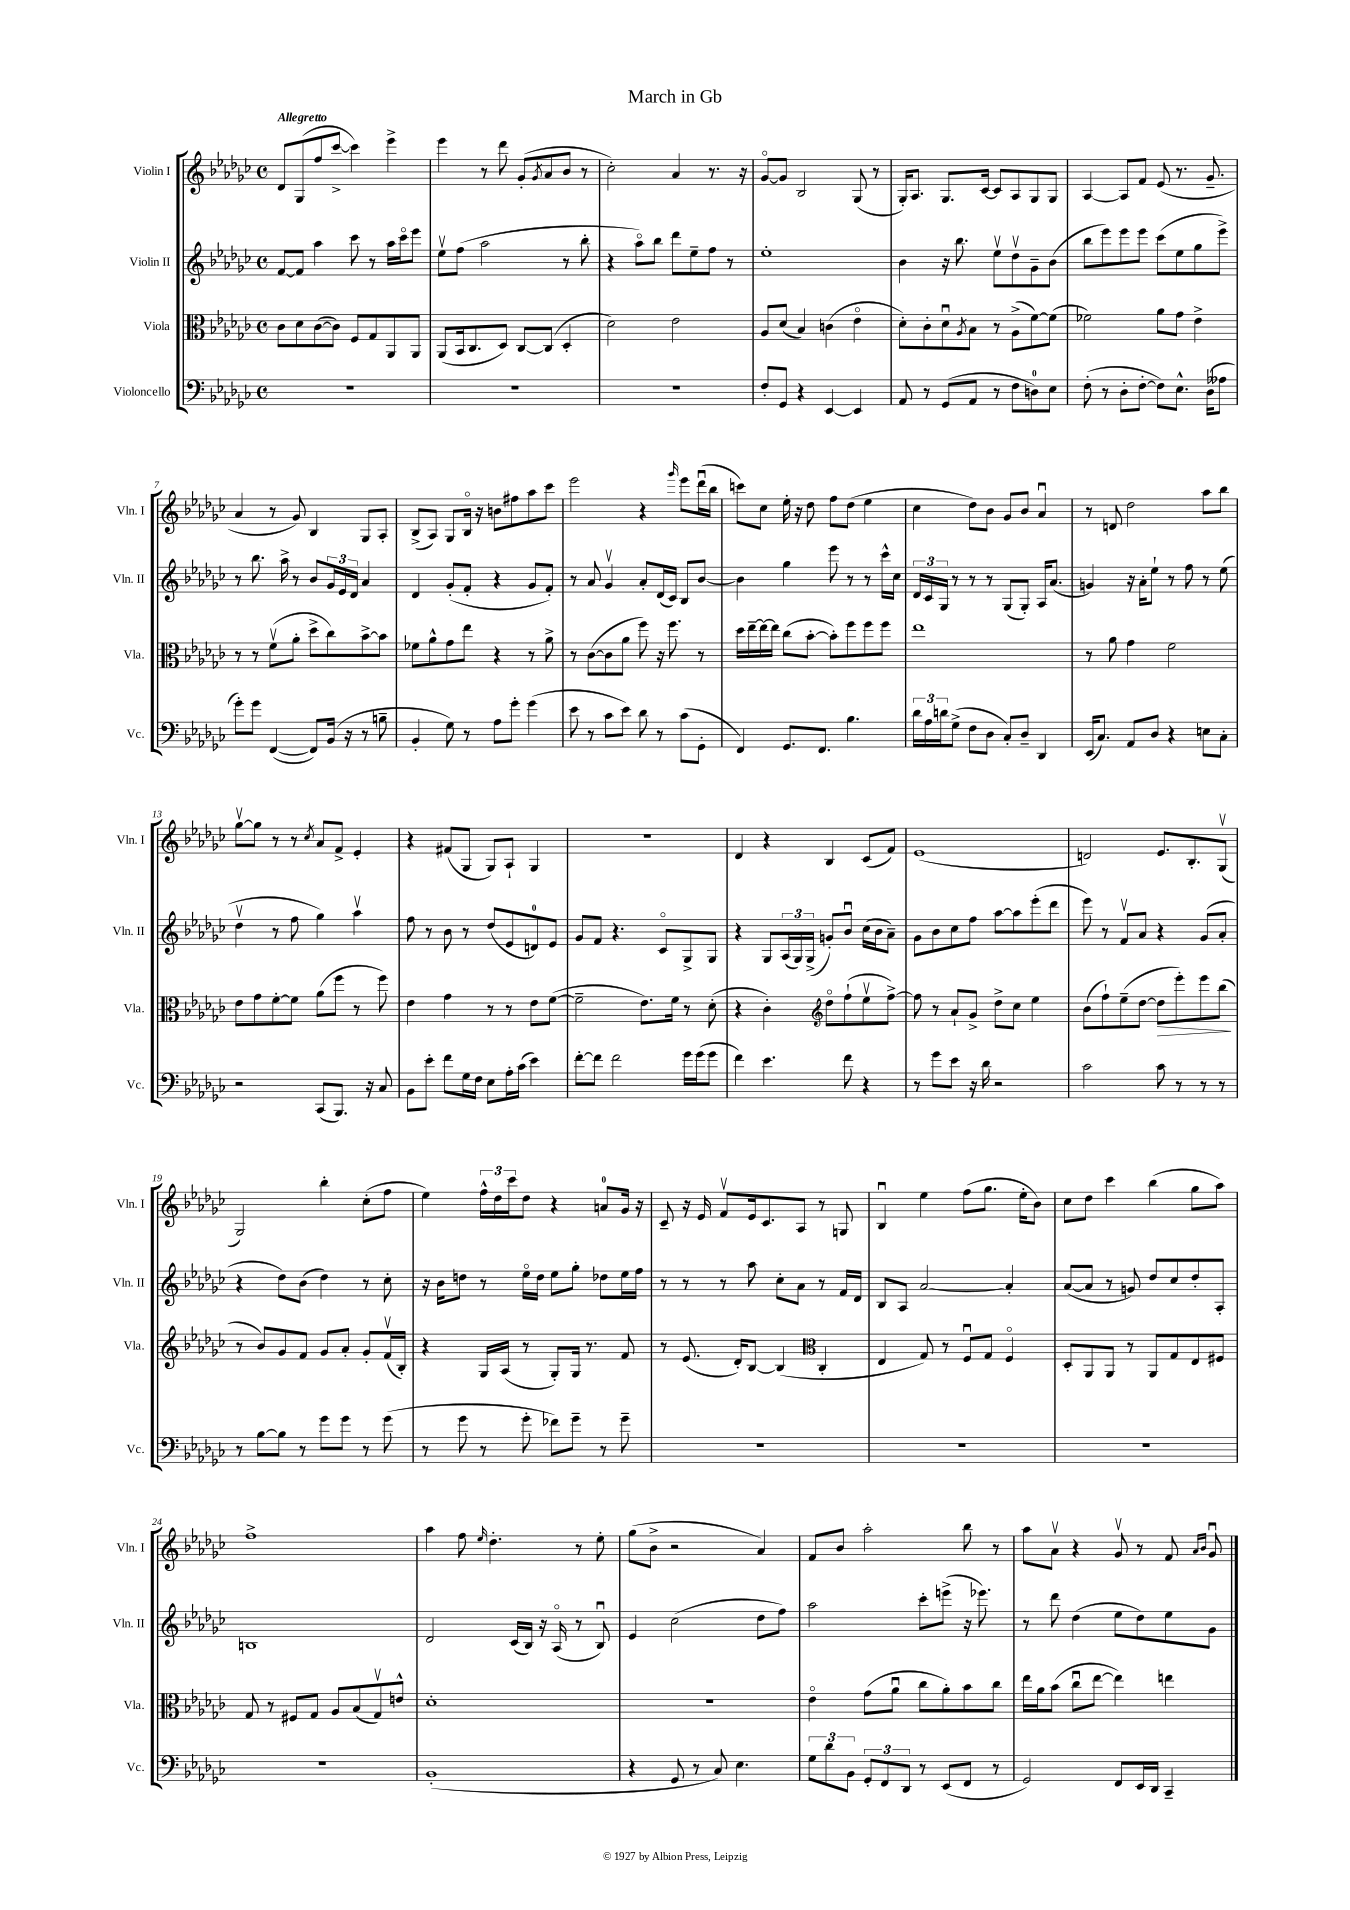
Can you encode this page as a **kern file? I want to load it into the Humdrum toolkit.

**kern	**kern	**kern	**kern
*staff4	*staff3	*staff2	*staff1
*clefF4	*clefC3	*clefG2	*clefG2
*k[b-e-a-d-g-c-]	*k[b-e-a-d-g-c-]	*k[b-e-a-d-g-c-]	*k[b-e-a-d-g-c-]
*M4/4	*M4/4	*M4/4	*M4/4
*met(c)	*met(c)	*met(c)	*met(c)
1r	8c-	[8f	8d-
.	8d-	8f]	(8G-
.	([8c-	4aa-	8ff
.	8c-])	.	[8ccc-^
.	8F	8ccc-	4ccc-])
.	8G-	8r	.
.	8AA-	16aa-	4eee-^
.	.	16ccc-o	.
.	8AA-	8eee-	.
=	=	=	=
1r	(8AA-	8ee-v	4eee-
.	16BB-	(8ff	.
.	8.C-	.	.
.	.	2aa-	8r
.	8D-)	.	8ddd-
.	[8C-	.	(8g-'
.	.	.	8qg-
.	(8C-]	.	8a-
.	4D-'	8r	8b-
.	.	8bb-'	8r
=	=	=	=
1r	2d-)	4r	2cc-')
.	.	8aa-o)	.
.	.	8bb-	.
.	2e-	8ddd-	4a-
.	.	8ee-~	.
.	.	8ff	8.r
.	.	8r	.
.	.	.	16r
=	=	=	=
8F'	8A-	1ee-'	[8g-o
8GG-	(8d-	.	8g-]
4r	4B-)	.	2B-
[4EE-	(4c	.	.
4EE-]	4e-o	.	(8G-
.	.	.	8r
=	=	=	=
8AA-	8d-')	4b-	16G-')
.	.	.	8.A-
8r	8c-'	.	.
(8GG-	8d-u	16r	8.G-
.	.	8.bb-	.
.	8qA-	.	.
8AA-	8B-	.	.
.	.	.	[16c-
8r	8r	8ee-v	8c-]
8F	(8A-^	8dd-v	8A-
8D)	[8f)	8g-~	8G-
8E-	(8f]	(8b-	8G-
=	=	=	=
(8F'	2f-)	8bb-	[4A-
8r	.	8eee-)	.
8D-'	.	8eee-	8A-]
[8F'	.	8eee-	8f
8F])	8a-	(8ccc-	(8e-
8.E-^^	8g-	8ee-	8.r
.	4e-^	8gg-	.
(16D-	.	.	8.g-~
8A--	.	8eee-^)	.
=	=	=	=
8g-')	8r	8r	4a-
8g-	8r	8.bb-	.
([4FF	(8fv	.	8r
.	.	16aa-^	.
.	8a-'	8r	8g-)
8FF])	8dd-^	8b-	4B-
(16BB-	8cc-)	24g-	.
.	.	24e-	.
16r	.	.	.
.	.	24d-	.
8r	[8b-^	4a-	8G-
8B~	8b-]	.	8A-'
=	=	=	=
4BB-'	8f-	4d-	(8B-^
.	8a-^^	.	8A-)
8G-)	8g-	(8g-'	8G-
8r	8ee-	8f'	16B-o
.	.	.	16r
8A-	4r	4r	8b
8g-'	.	.	8ff#
(4g-	8r	8g-	8aa-
.	8a-^	8f')	8ccc-
=	=	=	=
8e-	8r	8r	2eee-
8r	([8c-	8a-	.
8c-	8c-]	4g-v	.
8e-)	8a-	.	.
8d-	8ff)	8a-'	4r
8r	16r	(16d-	.
.	8.ff	16c-)	.
.	.	.	16qqggg-
(8c-	.	8B-	8eee-
8GG-'	8r	[8b-	(16ddd-u
.	.	.	16bb-
=	=	=	=
4FF)	16dd-	4b-]	8ccc)
.	[16ee-~	.	.
.	16ee-_	.	8cc-
.	16ee-]	.	.
8.GG-	(8cc-	4gg-	16ee-'
.	.	.	16r
.	[8b-'	.	8dd-
8.FF	.	.	.
.	8b-'])	8eee-	8ff
4.B-	8ff	8r	(8dd-
.	8ff	8r	4ee-
.	8ff	16ccc-^^	.
.	.	16cc-	.
=	=	=	=
24d-	1ee-	24d-	4cc-
24A-	.	24c-	.
24d	.	24G-	.
(8G-^	.	8r	.
8F	.	8r	8dd-)
8D-	.	8r	8b-
8C-')	.	(8G-	8g-
8D-~	.	8G-')	8b-
4DD-	.	16A-	4a-u
.	.	(8.a-	.
=	=	=	=
(16EE-	8r	4g)	8r
8.C-)	.	.	.
.	8a-	.	8d
8AA-	4g-	16r	2dd-
.	.	16a-'	.
8D-	.	8ee-`	.
4r	2f	8r	.
.	.	8ff	.
8E	.	8r	8aa-
8C-'	.	(8ee-	8bb-
=	=	=	=
2r	8e-	4dd-v	[8gg-v
.	8g-	.	8gg-]
.	[8f'	8r	8r
.	8f]	8ff	8r
.	.	.	8qcc-
(8CC-	(8a-	4gg-)	8a-
8.BBB-)	8ff	.	8f^
.	8r	4aa-v	4e-'
16r	.	.	.
8C-	8ff)	.	.
=	=	=	=
8BB-	4e-	8ff	4r
8e-'	.	8r	.
8f	4g-	8b-	(8f#
16G-	.	8r	8G-
16F	.	.	.
8E-	8r	(8dd-	8G-)
16A-'	8r	8e-	8A-`
(16c-	.	.	.
4e-)	8e-	8d)	4G-
.	([8f	8e-	.
=	=	=	=
[8f'	2f~]	8g-	1r
8f]	.	8f	.
2f	.	4.r	.
.	8.e-)	.	.
.	.	8c-o	.
.	16f	.	.
16g-	8r	8G-^	.
(16g-	.	.	.
8g-	(8d-'	8G-	.
=	=	=	=
4f)	4r	4r	4d-
4.e-	4c-')	8G-	4r
.	.	(24A-	.
.	.	24G-)	.
.	.	(24G-^	.
*	*clefG2	*	*
.	8dd-o	8g')	4B-
8f	(8ff`	8b-u	.
4r	8ee-v	(16cc-	(8c-
.	.	16b-	.
.	[8ff^)	8a-~)	8f)
=	=	=	=
8r	8ff]	8g-	(1e-
8g-	8r	8b-	.
8e-	8a-`	8cc-	.
16r	8g-^	8ff	.
16d-	.	.	.
2r	8dd-^	[8aa-	.
.	8cc-	8aa-]	.
.	4ee-	(8eee-'	.
.	.	8ddd-	.
=	=	=	=
2c-	(8b-	8eee-)	2d)
.	8ff`)	8r	.
.	(8ee-~	8fv	.
.	[8dd-	8a-	.
8c-	8dd-]	4r	8.e-
8r	8eee-')	.	.
.	.	.	8.B-'
8r	8eee-	(8g-	.
8r	(8bb-	8a-'	(8G-v
=	=	=	=
8r	8r	4r	2G-)
[8B-	8b-)	.	.
8B-]	8g-	8dd-)	.
8r	8f	(8b-	.
8g-	8g-	4dd-)	4bb-'
8g-	8a-'	.	.
8r	8g-'	8r	(8cc-'
(8g-	(16fv	8cc-'	8ff
.	16B-')	.	.
=	=	=	=
8r	4r	16r	4ee-)
.	.	16b-	.
8g-	.	8dd	.
8r	16G-	8r	24ff^^
.	.	.	24dd-
.	(16A-	.	.
.	.	.	24ccc-
8g-'	8r	16ee-o	8dd-
.	.	16dd	.
8f-)	8G-')	8ee-	4r
8g-~	16G-	8gg-'	.
.	8.r	.	.
8r	.	8dd-	8a
8g-~	8f	16ee-	16g-
.	.	16ff	16r
=	=	=	=
1r	8r	8r	8c-~
.	(8.e-	8r	16r
.	.	.	16e-
.	.	8r	8fv
.	16d-')	.	.
.	[8B-	8aa-	16e-
.	.	.	8.c-
.	(4B-]	8cc-'	.
.	.	8a-	8A-
*	*clefC3	*	*
.	4C-'	8r	8r
.	.	16f	8G
.	.	16d-	.
=	=	=	=
1r	4E-	8B-	4B-u
.	.	8A-	.
.	8G-)	[2a-	4ee-
.	8r	.	.
.	8Fu	.	(8ff
.	8G-	.	8.gg-
.	4Fo	4a-']	.
.	.	.	16ee-'
.	.	.	8b-)
=	=	=	=
1r	8D-'	([8a-	8cc-
.	8AA-	8a-]	8dd-
.	8AA-	8r	4ccc-
.	8r	8g)	.
.	8AA-	8dd-	(4bb-
.	8G-	8cc-	.
.	8E-	8dd-'	8gg-
.	8F#	8A-'	8aa-)
=	=	=	=
1r	8G-	1B	1ff^
.	8r	.	.
.	8F#	.	.
.	8G-	.	.
.	8A-	.	.
.	(8B-	.	.
.	8G-v)	.	.
.	8e^^	.	.
=	=	=	=
(1BB-'	1d-'	2d-	4aa-
.	.	.	8ff
.	.	.	16qqee-
.	.	.	4.dd-'
.	.	(16c-	.
.	.	16B-)	.
.	.	16r	.
.	.	(16A-o	.
.	.	8r	8r
.	.	8B-u)	8ee-'
=	=	=	=
4r	1r	4e-	(8gg-
.	.	.	8b-^
8GG-	.	(2cc-	2r
8r	.	.	.
8C-)	.	.	.
4.E-	.	.	.
.	.	8dd-	4a-)
.	.	8ff)	.
=	=	=	=
12G-	4e-o	2aa-	8f
12d-	.	.	.
.	.	.	8b-
12BB-	.	.	.
12GG-'	(8g-	.	2aa-'
12FF	.	.	.
.	8a-u	.	.
12DD-	.	.	.
8r	8cc-	8ccc-'	.
(8EE-	8a-')	(8eee^	.
8FF	8b-	16r	8bb-
.	.	8.eee-)	.
8r	8cc-	.	8r
=	=	=	=
2GG-)	16ee-	8r	8aa-
.	16a-	.	.
.	(8b-	8ddd-	8a-v
.	8cc-u	(4dd-	4r
.	[8ee-	.	.
8FF	4ee-])	8ee-	8g-v
16EE-	.	8dd-)	8r
16DD-	.	.	.
4CC-~	4ee	8ee-	8f
.	.	.	16qqa-
.	.	.	16qqb-
.	.	8g-	8g-u
==	==	==	==
*-	*-	*-	*-
